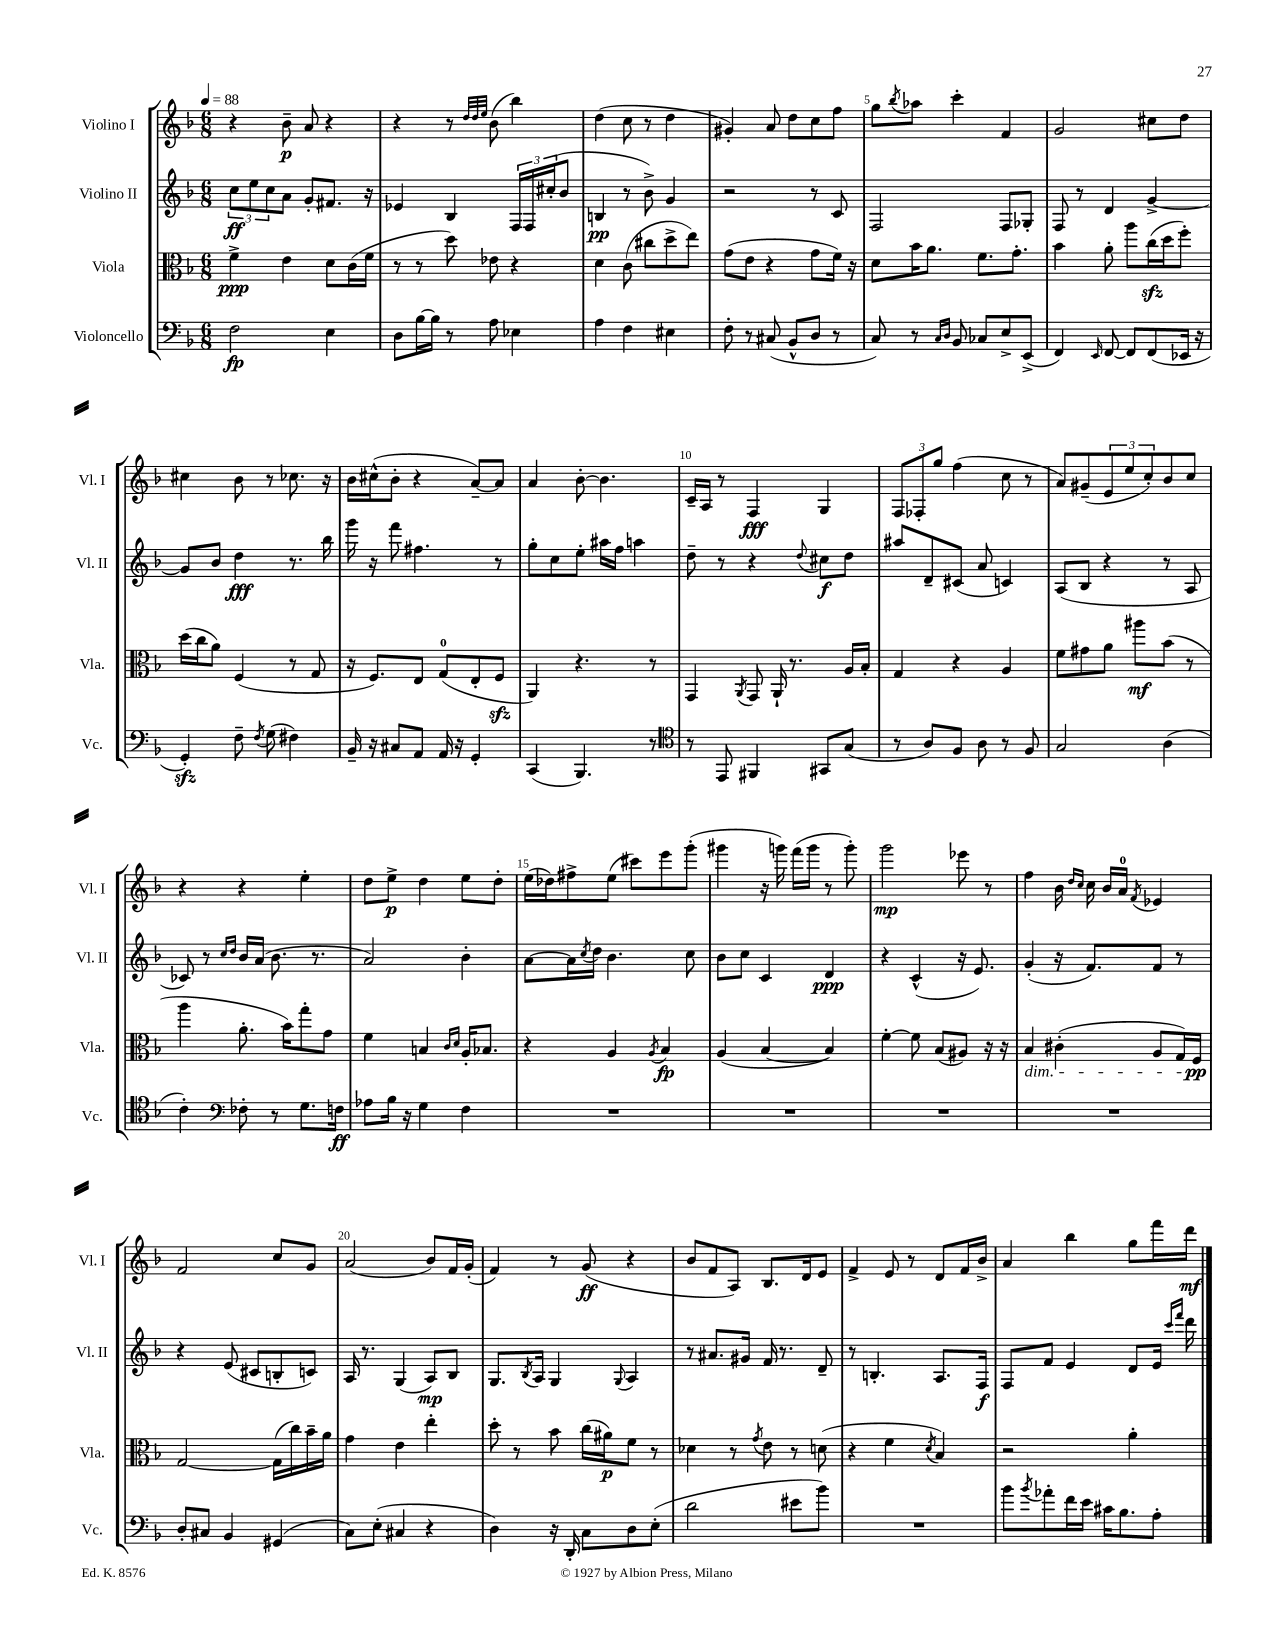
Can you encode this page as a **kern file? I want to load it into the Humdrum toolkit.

**kern	**kern	**kern	**kern
*staff4	*staff3	*staff2	*staff1
*clefF4	*clefC3	*clefG2	*clefG2
*k[b-]	*k[b-]	*k[b-]	*k[b-]
*M6/8	*M6/8	*M6/8	*M6/8
*MM88	*MM88	*MM88	*MM88
2F	4f^	12cc	4r
.	.	12ee	.
.	.	12cc	.
.	4e	8a	8b-~
.	.	8g'	8a
4E	8d	8.f#	4r
.	(16c	.	.
.	16f	16r	.
=	=	=	=
8D	8r	4e-	4r
[16B-	8r	.	.
16B-]	.	.	.
8r	8dd)	4B-	8r
.	.	.	32qqdd
.	.	.	32qqdd
.	.	.	32qqee
8A	8e-	.	(8b-
4E-	4r	24F	4bb-)
.	.	24F	.
.	.	(24cc#'	.
.	.	8b-	.
=	=	=	=
4A	4d	4B	(4dd
4F	(8c	8r	8cc
.	8cc#	8b-^)	8r
4E#	8dd^	4g	4dd
.	8ee)	.	.
=	=	=	=
8F'	(8g	2r	4g#')
8r	8e	.	.
(8C#	4r	.	8a
8BB-^^	.	.	8dd
8D	8g	8r	8cc
8r	16f)	8c	8ff
.	16r	.	.
=	=	=	=
8C)	8d	2F	8gg
.	.	.	8qbb-
8r	16b-	.	8aa-
.	8.a	.	.
16qqC	.	.	.
16qqD	.	.	.
8BB-	.	.	4ccc'
8C-	8.f	.	.
8E^	.	8F	4f
.	8.g'	.	.
(8EE^	.	8G-'	.
=	=	=	=
4FF)	4b-	8F	2g
.	.	8r	.
16qqEE	.	.	.
[8FF	8a'	4d	.
8FF]	8aa	.	.
(8FF	(16cc	[4g^	8cc#
.	16dd	.	.
16EE-	8ff')	.	8dd
16r	.	.	.
=	=	=	=
4GG')	(16dd	8g]	4cc#
.	16cc	.	.
.	8a)	8b-	.
8F~	(4F	4dd	8b-
8qF	.	.	.
(8G	.	.	8r
4F#)	8r	8.r	8.cc-
.	8G	.	.
.	.	16bb-	16r
=	=	=	=
16BB-~	16r	16ggg	16b-
16r	8.F)	16r	(16cc#^^
8C#	.	8fff	8b-'
8AA	8E	4.ff#	4r
16AA	(8G	.	.
16r	.	.	.
4GG'	8E'	.	[8a~)
.	8F	8r	8a]
=	=	=	=
(4CC	4AA)	8gg'	4a
.	.	8cc	.
4.BBB-)	4.r	8ee'	[8b-'
.	.	16aa#	4.b-]
.	.	16ff	.
.	.	4aa	.
8r	8r	.	.
=	=	=	=
*clefC4	*	*	*
8r	4GG	8dd~	16c~
.	.	.	16A
8EE	.	8r	8r
.	8qAA	.	.
4FF#	8GG	4r	4F
.	16AA`	.	.
.	8.r	.	.
.	.	8qqdd	.
8GG#	.	8cc#	4G
(8G	16A	8dd	.
.	16B-'	.	.
=	=	=	=
8r	4G	8aa#	12F
.	.	.	12F-'
8A)	.	8d~	.
.	.	.	12gg
8F	4r	(8c#	(4ff
8A	.	8a	.
8r	4A	4c)	8cc
8F	.	.	8r
=	=	=	=
2G	8f	(8A	8a)
.	8g#	8B-	(8g#~
.	8a	4r	12e
.	.	.	12ee
.	8aa#	.	.
.	.	.	12cc')
(4A	(8b-	8r	8b-
.	8r	8A	8cc
=	=	=	=
4c')	4aa	8c-)	4r
.	.	8r	.
*clefF4	*	*	*
.	.	16qqcc	.
.	.	16qqdd	.
8F-'	8.a'	16b-	4r
.	.	(16a	.
8r	.	8.b-	.
.	16b-)	.	.
8.G	8gg'	.	4ee'
.	.	8.r	.
.	8g	.	.
16F	.	.	.
=	=	=	=
8A-	4f	2a)	8dd
16B-	.	.	8ee^
16r	.	.	.
4G	4B	.	4dd
.	16qqc	.	.
.	16qqd	.	.
4F	16A'	4b-'	8ee
.	8.B-	.	.
.	.	.	8dd'
=	=	=	=
2.r	4r	[8a	(16ee
.	.	.	16dd-)
.	.	16a]	8ff#^
.	.	8qcc	.
.	.	16dd	.
.	4A	4.b-	(8ee
.	.	.	8ccc#)
.	8qA	.	.
.	4B-	.	8eee
.	.	8cc	(8ggg'
=	=	=	=
2.r	(4A	8b-	4ggg#
.	.	8cc	.
.	[4B-	4c	16r
.	.	.	16ggg)
.	.	.	(16fff
.	.	.	16ggg
.	4B-])	4d	8r
.	.	.	8ggg')
=	=	=	=
2.r	[4f'	4r	2ggg
.	8f]	(4c^^	.
.	(8B-	.	.
.	8A#)	16r	8eee-
.	.	8.e)	.
.	16r	.	8r
.	16r	.	.
=	=	=	=
2.r	4B-	(4g'	4ff
.	(4c#'	16r	16b-
.	.	.	16qqdd
.	.	.	16qqcc
.	.	8.f)	16cc
.	.	.	16b-
.	.	.	16a
.	.	.	8qf
.	8A	8f	4e-
.	16G)	8r	.
.	16F	.	.
=	=	=	=
8D'	[2G	4r	2f
8C#	.	.	.
4BB-	.	(8e	.
.	.	8c#	.
(4GG#	(16G]	8B'	8cc
.	16cc)	.	.
.	16b-~	8c)	8g
.	16a	.	.
=	=	=	=
8C)	4g	16A	(2a
.	.	8.r	.
(8E'	.	.	.
4C#	4e	(4G	.
4r	4ee'	8A)	8b-)
.	.	8B-	16f
.	.	.	(16g'
=	=	=	=
4D)	8dd'	8.G	4f)
.	8r	.	.
.	.	8qB-	.
.	.	16A	.
16r	8b-	4G	8r
16DD'	.	.	.
8C	(16cc	.	(8g
.	16a#)	.	.
.	.	8qqG	.
8D	8f	4A	4r
(8E'	8r	.	.
=	=	=	=
2d	4d-	8r	8b-
.	.	8.a#	8f
.	8r	.	8A)
.	.	16g#	.
.	8qg	.	.
.	8e	16f	8.B-
.	.	8.r	.
8e#	8r	.	.
.	.	.	16d
8b-)	(8d	8d~	8e
=	=	=	=
2.r	4r	8r	4f^
.	.	4.B'	.
.	4f	.	8e
.	.	.	8r
.	8qd	.	.
.	4B-)	8.A	8d
.	.	.	16f
.	.	16F	16b-^
=	=	=	=
8b-	2r	8F	4a
8qb-	.	.	.
8a-'	.	8f	.
16f	.	4e	4bb-
16e	.	.	.
16c#	.	.	.
8.B-	.	.	.
.	4a'	8d	8gg
8A'	.	16e	16fff
.	.	16qqccc	.
.	.	16qqfff	.
.	.	16ddd	16ddd
==	==	==	==
*-	*-	*-	*-
